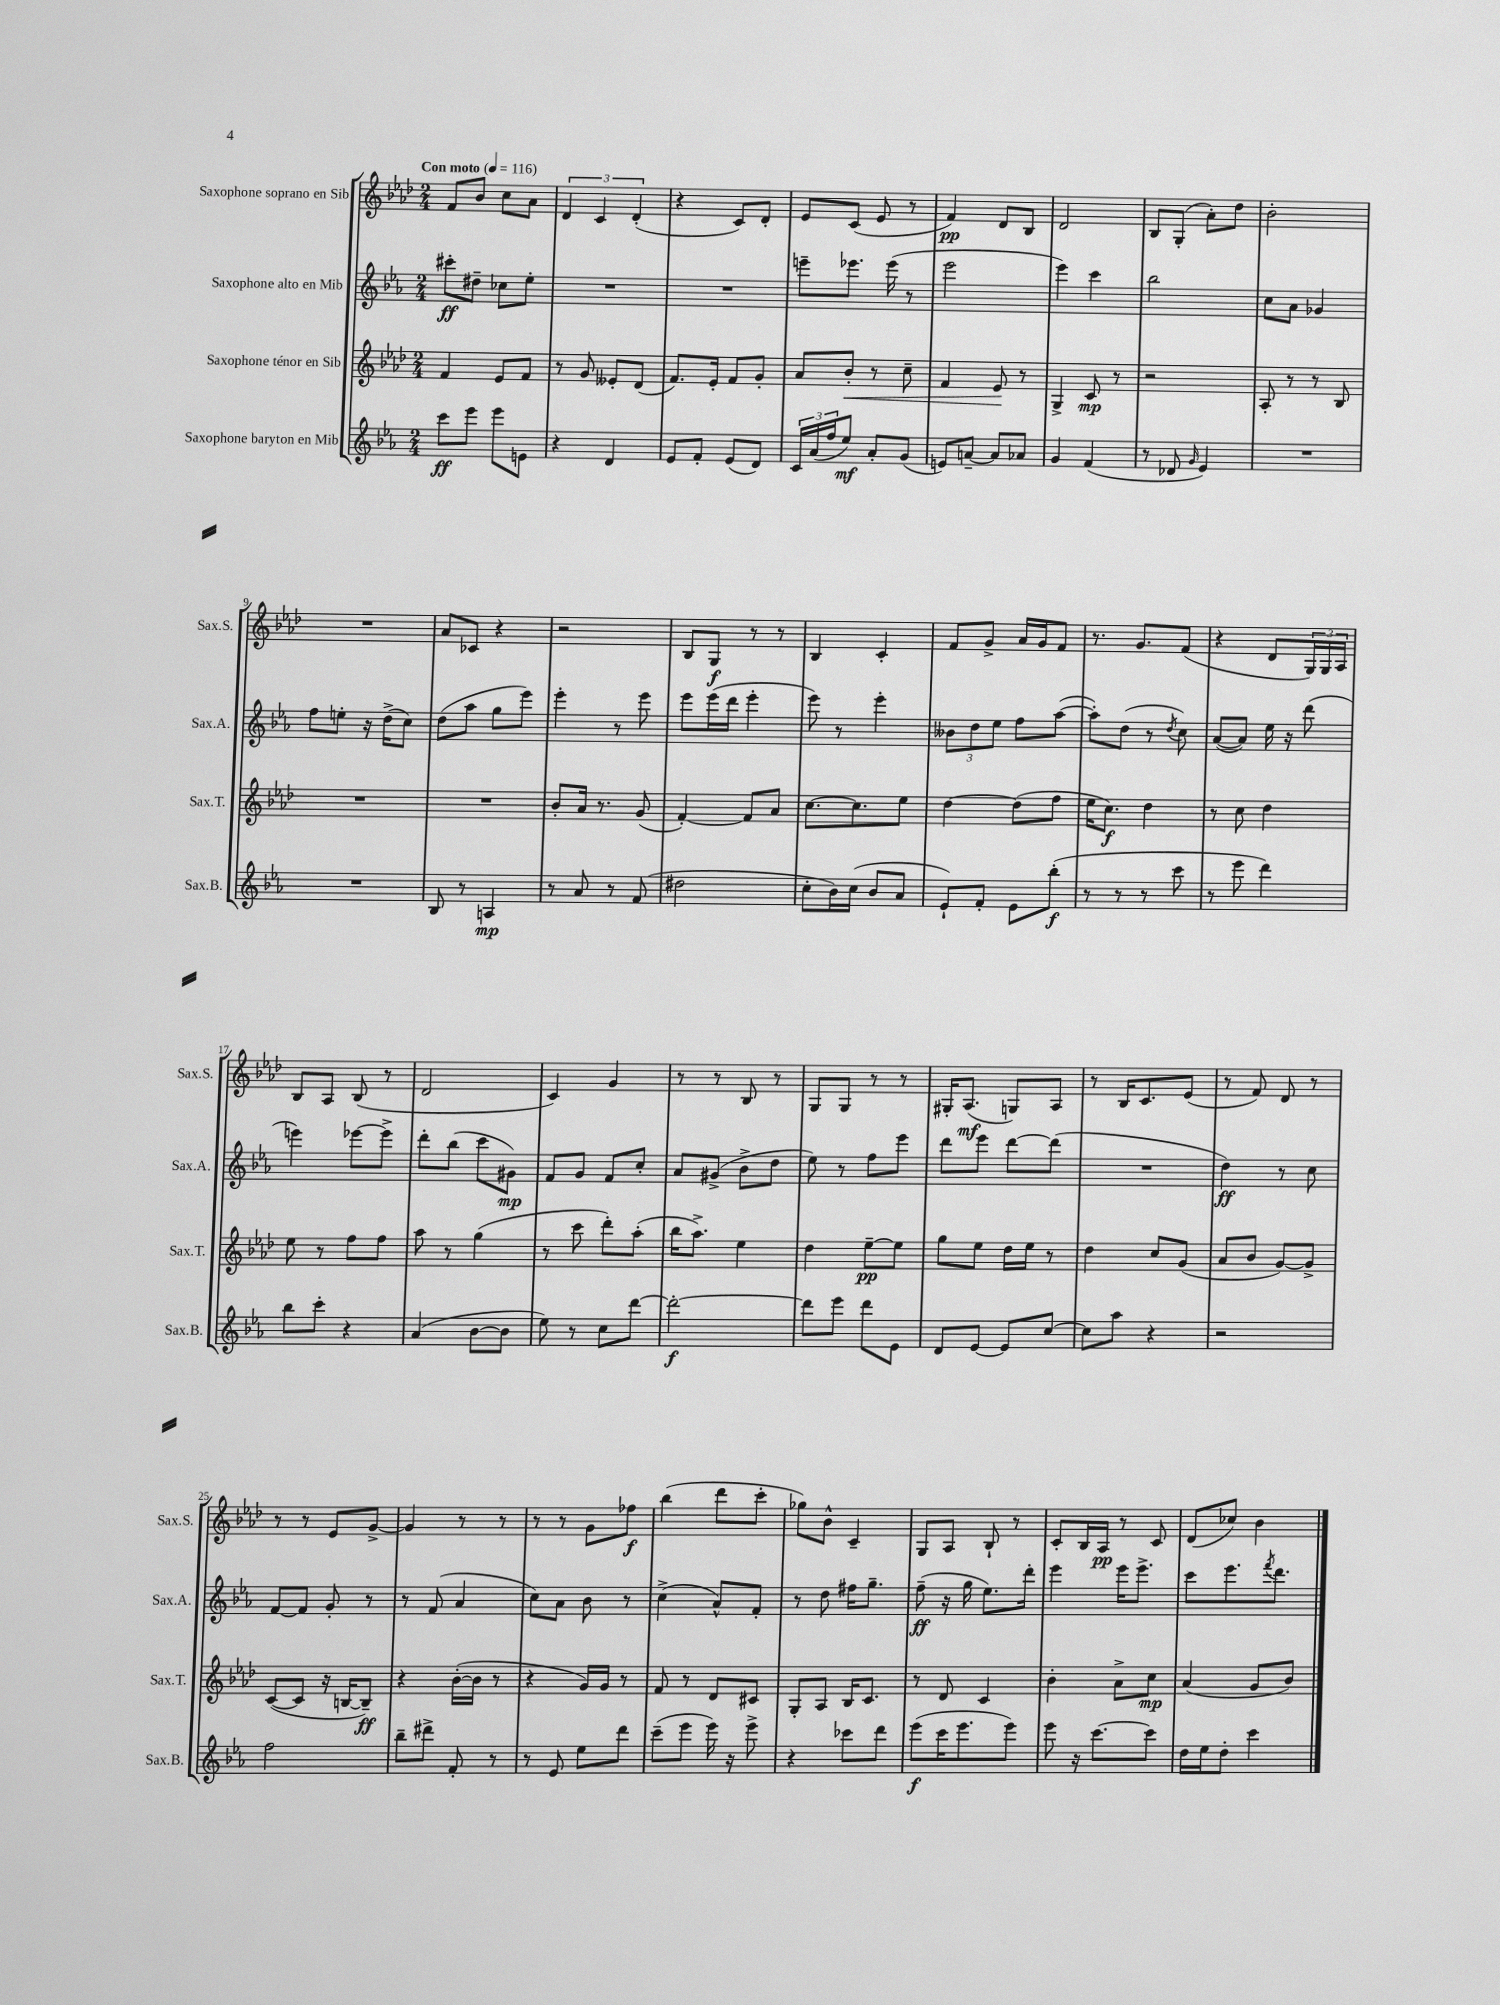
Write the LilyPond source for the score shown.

<<
\new StaffGroup <<
\new Staff = "s0" \with { instrumentName = "Saxophone soprano en Sib" shortInstrumentName = "Sax.S." } {
    \clef treble \key aes \major \numericTimeSignature \time 2/4 \tempo "Con moto" 4 = 116
    f'8 bes'8 c''8 aes'8 |
    \tuplet 3/2 { des'4 c'4 des'4-.( } |
    r4 c'8) des'8-. |
    ees'8 c'8( ees'8 r8 |
    f'4\pp) des'8 bes8 |
    des'2 |
    bes8 g8-.( aes'8-.) des''8 |
    bes'2-. |
    R2 |
    aes'8 ces'8 r4 |
    r2 |
    bes8 g8\f r8 r8 |
    bes4 c'4-. |
    f'8 g'8-> aes'16 g'16 f'8 |
    r8. g'8. f'8( |
    r4 des'8 \tuplet 3/2 { g16) g16 aes16 } |
    bes8 aes8 bes8( r8 |
    des'2 |
    c'4) g'4 |
    r8 r8 bes8 r8 |
    g8 g8 r8 r8 |
    gis16-. aes8.\mf( g8) aes8 |
    r8 bes16 c'8. ees'8( |
    r8 f'8) des'8 r8 |
    r8 r8 ees'8 g'8~-> |
    g'4 r8 r8 |
    r8 r8 g'8 fes''8\f |
    bes''4( des'''8 c'''8-. |
    ges''8) bes'8-^ c'4-- |
    g8 aes8 bes8-! r8 |
    c'8-. bes16 aes16\pp r8 c'8 |
    des'8( ces''8) bes'4 \bar "|." |
}
\new Staff = "s1" \with { instrumentName = "Saxophone alto en Mib" shortInstrumentName = "Sax.A." } {
    \clef treble \key ees \major \numericTimeSignature \time 2/4
    cis'''8-.\ff dis''8-- ces''8 ees''8-. |
    R2 |
    R2 |
    e'''8-- ees'''8. ees'''16( r8 |
    ees'''2 |
    ees'''4) c'''4 |
    bes''2 |
    c''8 aes'8 ges'4 |
    f''8 e''8-. r16 d''16->( c''8) |
    d''8( aes''8 g''8 ees'''8) |
    ees'''4-. r8 ees'''8 |
    ees'''8 ees'''16( d'''16 ees'''4-. |
    ees'''8) r8 ees'''4-. |
    \tuplet 3/2 { beses'8 d''8 ees''8 } f''8 aes''8~( |
    aes''8-.) d''8( r8 \acciaccatura { d''8 } c''8) |
    aes'8~( aes'8) ees''16 r16 d'''8( |
    e'''4) ees'''8~ ees'''8-> |
    d'''8-. bes''8( c'''8 gis'8\mp) |
    f'8 g'8 f'8 c''8-. |
    aes'8 gis'8->( bes'8-> d''8 |
    ees''8) r8 f''8 ees'''8 |
    d'''8 ees'''8 d'''8~ d'''8( |
    R2 |
    d''4\ff) r8 c''8 |
    f'8~ f'8 g'8-. r8 |
    r8 f'8( aes'4 |
    c''8) aes'8 bes'8 r8 |
    c''4->( aes'8-^) f'8-. |
    r8 d''8 fis''16 g''8.-- |
    f''8--\ff( r16 g''16 ees''8.) d'''16-. |
    ees'''4 ees'''16 ees'''8.-> |
    c'''8 ees'''8. \acciaccatura { f'''8 } d'''8. \bar "|." |
}
\new Staff = "s2" \with { instrumentName = "Saxophone ténor en Sib" shortInstrumentName = "Sax.T." } {
    \clef treble \key aes \major \numericTimeSignature \time 2/4
    f'4 ees'8 f'8 |
    r8 g'8 eeses'8-. des'8( |
    f'8.) ees'16-. f'8 g'8-. |
    aes'8 bes'8-.\< r8 c''8-- |
    f'4 ees'8\! r8 |
    g4-> c'8\mp r8 |
    r2 |
    aes8-. r8 r8 bes8 |
    R2 |
    R2 |
    bes'8-. aes'16 r8. g'8( |
    f'4~-.) f'8 aes'8 |
    c''8.~ c''8. ees''8 |
    des''4~ des''8( f''8 |
    ees''16 c''8.\f) des''4 |
    r8 c''8 des''4 |
    ees''8 r8 f''8 f''8 |
    aes''8 r8 g''4( |
    r8 c'''8 des'''8-.) aes''8-.( |
    bes''16 aes''8.->) ees''4 |
    des''4 ees''8~--\pp ees''8 |
    g''8 ees''8 des''16 ees''16 r8 |
    des''4 c''8 g'8( |
    aes'8 bes'8 g'8~) g'8-> |
    c'8~( c'8 r16 b16~ b8--\ff) |
    r4 bes'16~-.( bes'16 r8 |
    r4 g'16) g'16 r8 |
    f'8 r8 des'8 cis'8 |
    g8-. aes8 bes16 c'8. |
    r8 des'8 c'4 |
    bes'4-. aes'8-> c''8\mp |
    aes'4( g'8 bes'8) \bar "|." |
}
\new Staff = "s3" \with { instrumentName = "Saxophone baryton en Mib" shortInstrumentName = "Sax.B." } {
    \clef treble \key ees \major \numericTimeSignature \time 2/4
    c'''8\ff ees'''8 ees'''8 e'8 |
    r4 d'4 |
    ees'8 f'8-. ees'8( d'8) |
    \tuplet 3/2 { c'16 aes'16( f''16 } ees''8\mf) aes'8-. g'8( |
    e'8) a'8~-- a'8 aes'8 |
    g'4 f'4( |
    r8 des'8 \grace { g'16 } ees'4) |
    R2 |
    R2 |
    bes8 r8 a4\mp |
    r8 aes'8 r8 f'8( |
    dis''2 |
    c''8-. bes'16) c''16( bes'8 aes'8 |
    ees'8-!) f'8-. ees'8 bes''8-.\f( |
    r8 r8 r8 c'''8 |
    r8 ees'''8 d'''4) |
    bes''8 c'''8-. r4 |
    aes'4( bes'8~ bes'8 |
    ees''8) r8 c''8 d'''8~ |
    d'''2~-.\f |
    d'''8 ees'''8 d'''8 ees'8 |
    d'8 ees'8~ ees'8 c''8~ |
    c''8 aes''8 r4 |
    r2 |
    f''2 |
    bes''8-- dis'''8-> f'8-. r8 |
    r8 ees'8 ees''8 d'''8 |
    c'''8--( ees'''8 ees'''16) r16 ees'''8-> |
    r4 ces'''8 d'''8 |
    ees'''8\f( c'''16 ees'''8. ees'''8) |
    ees'''8 r16 c'''8.~ c'''8 |
    d''16 ees''16 d''8-. c'''4 \bar "|." |
}
>>
>>
